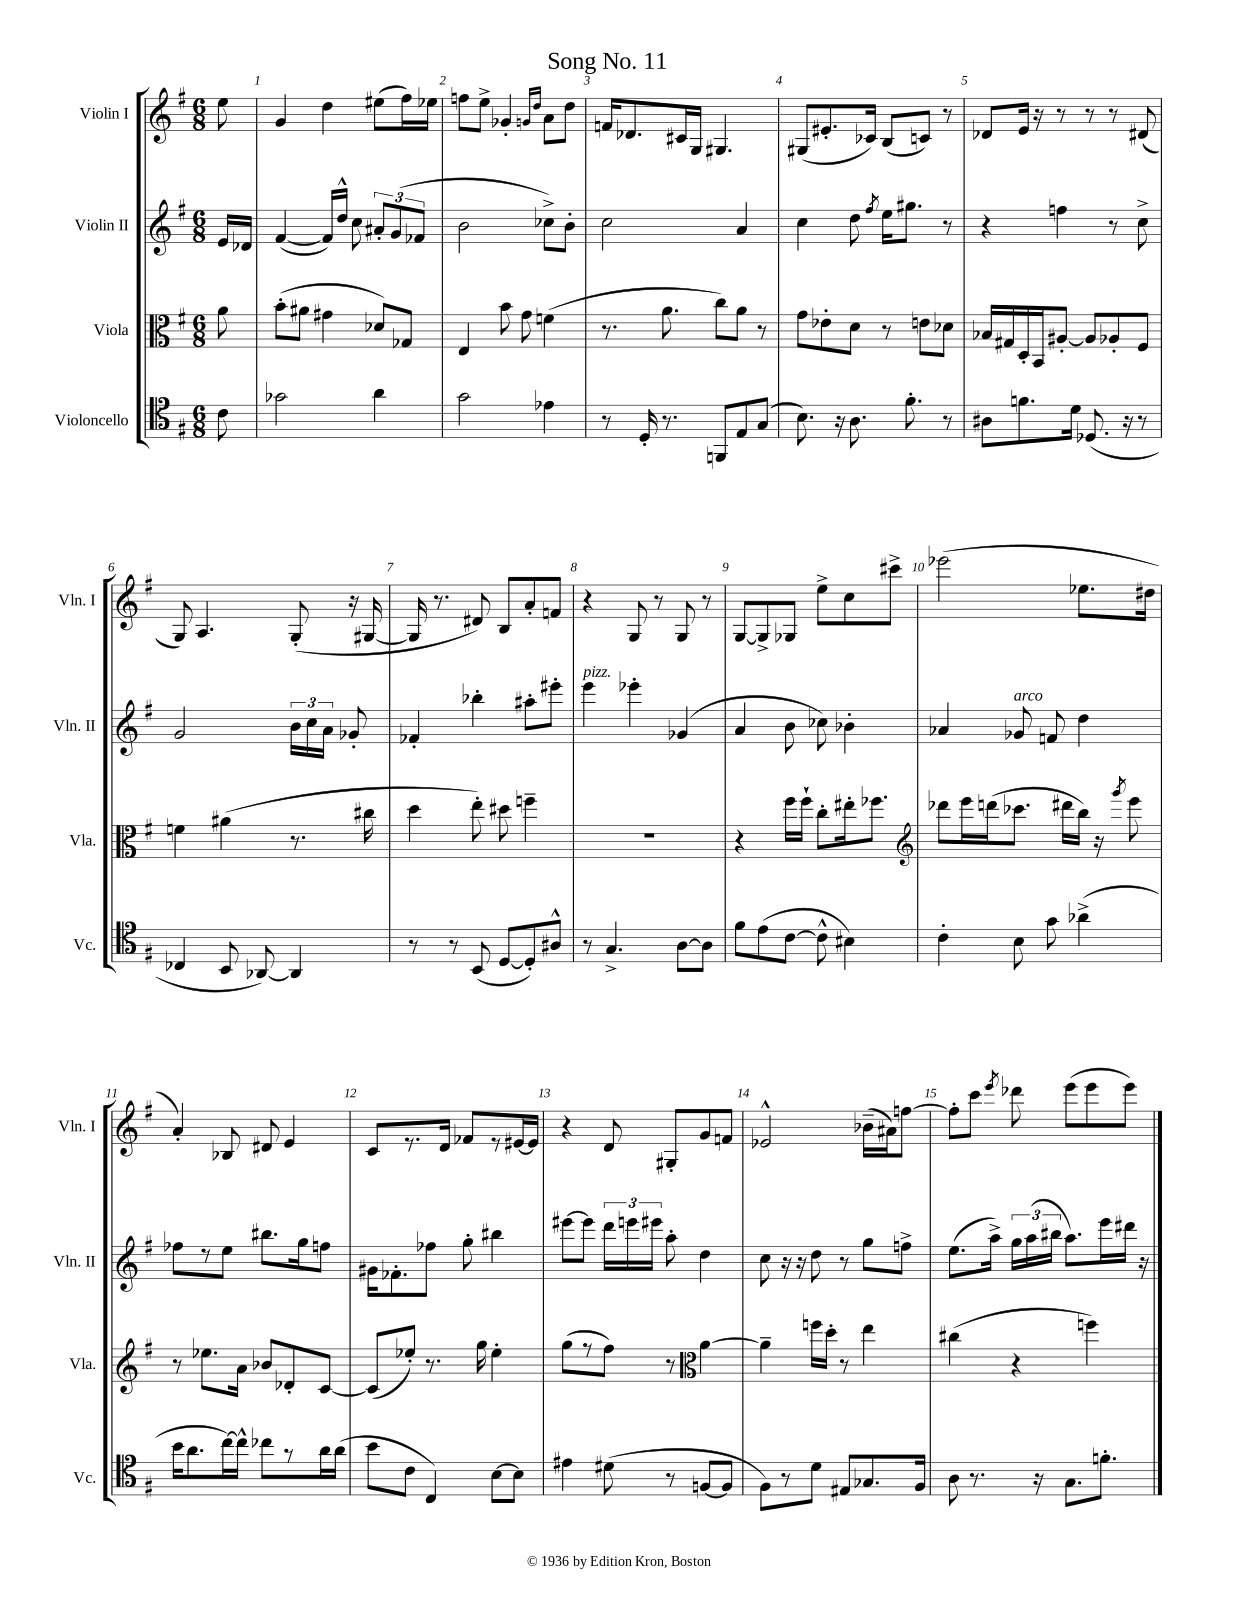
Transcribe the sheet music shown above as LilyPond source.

\header { title = "Song No. 11" }
<<
\new StaffGroup <<
\new Staff = "s0" \with { instrumentName = "Violin I" shortInstrumentName = "Vln. I" } {
    \clef treble \key g \major \numericTimeSignature \time 6/8 \partial 8
    \autoBeamOff e''8 |
    g'4 d''4 eis''8[( fis''16) ees''16] |
    f''8[ e''8]-> ges'4-. \grace { g'16[ d''16] } a'8[ d''8] |
    f'16[ des'8. cis'16 g16] gis4. |
    gis8[( eis'8.-. ces'16]) b8[( c'8]) r8 |
    des'8[ e'16] r16 r8 r8 r8 dis'8( |
    g8) a4. g8-.( r16 gis16~ |
    gis16 r8. dis'8) b8[ a'8-. f'8] |
    r4 g8 r8 g8 r8 |
    g8[~ g8-> ges8] e''8[-> c''8 cis'''8]-> |
    ees'''2( ees''8.[ dis''16] |
    a'4-.) bes8 dis'8 e'4 |
    c'8[ r8. d'16] fes'8[ r8 eis'16~ eis'16] |
    r4 d'8 gis8[-. g'8 f'8] |
    ees'2-^ bes'16[--( ais'16) f''8]~ |
    f''8[-. c'''8] \acciaccatura { e'''8 } des'''8 e'''8[( e'''8 e'''8]) \bar "|." |
}
\new Staff = "s1" \with { instrumentName = "Violin II" shortInstrumentName = "Vln. II" } {
    \clef treble \key g \major \numericTimeSignature \time 6/8 \partial 8
    \autoBeamOff e'16[ des'16] |
    fis'4~( fis'16[) d''16]-^ c''8 \tuplet 3/2 { ais'8[-. g'8( fes'8] } |
    b'2 ces''8[->) b'8]-. |
    c''2 a'4 |
    c''4 d''8 \acciaccatura { fis''8 } e''16[ gis''8.] r8 |
    r4 f''4 r8 c''8-> |
    g'2 \tuplet 3/2 { b'16[ c''16 a'16] } ges'8-. |
    fes'4-. bes''4-. ais''8[-. eis'''8]-. |
    e'''4^\markup { \italic "pizz." } ees'''4-. ges'4( |
    a'4 b'8 ces''8) bes'4-. |
    aes'4 ges'8^\markup { \italic "arco" } f'8 d''4 |
    fes''8[ r8 e''8] bis''8.[ g''16 f''8] |
    gis'16[ fes'8.-. fes''8] g''8-. bis''4 |
    eis'''8[~ eis'''8] \tuplet 3/2 { d'''16[ e'''16 eis'''16] } a''8-. d''4 |
    c''8 r16 r16 d''8 r8 g''8[ f''8]-> |
    e''8.[( a''16]->) \tuplet 3/2 { g''16[ a''16( bis''16] } a''8.[) e'''16 dis'''16] r16 \bar "|." |
}
\new Staff = "s2" \with { instrumentName = "Viola" shortInstrumentName = "Vla." } {
    \clef alto \key g \major \numericTimeSignature \time 6/8 \partial 8
    \autoBeamOff a'8 |
    b'8[-.( ais'8] gis'4 des'8[) ges8] |
    e4 b'8 g'8 f'4( |
    r8. a'8. c''8[) a'8] r8 |
    g'8[ ees'8-. d'8] r8 e'8[ des'8] |
    bes16[ gis16 d16-. b,16 ais8]~-. ais8[ aes8-. fis8] |
    f'4 ais'4( r8. cis''16 |
    d''4 e''8-.) dis''8 f''4-- |
    R2. |
    r4 fis''16[ fis''16]-! c''8[-. eis''16-. fes''8.] |
    \clef treble des'''8[ e'''16 d'''16( ces'''8.] dis'''16[ b''16]) r16 \acciaccatura { g'''8 } e'''8 |
    r8 ees''8.[ a'16] bes'8[ des'8-. c'8]~ |
    c'8[( ees''8]-.) r8. g''16 ees''4-. |
    g''8[( r8 fis''8]) r8 \clef alto a'4~ |
    a'4-- f''16[ d''16]-. r8 e''4 |
    cis''4( r4 f''4) \bar "|." |
}
\new Staff = "s3" \with { instrumentName = "Violoncello" shortInstrumentName = "Vc." } {
    \clef tenor \key g \major \numericTimeSignature \time 6/8 \partial 8
    \autoBeamOff c'8 |
    ges'2 a'4 |
    g'2 ees'4 |
    r8 d16-. r8. f,8[ e8 g8]( |
    b8.) r16 a8. fis'8.-. r8 |
    ais8[ f'8. d'16] des8.( r16 r8 |
    ces4 b,8 aes,8~) aes,4 |
    r8 r8 b,8( d8[~ d8-.) ais8]-^ |
    r8 g4.-> a8[~ a8] |
    fis'8[ e'8( c'8]~ c'8-^ bis4) |
    c'4-. b8 g'8 aes'4->( |
    b'16[ a'8. c''16~) c''16]-^ ces''8[ r8 a'16 a'16]( |
    b'8[ c'8] c4) b8[~ b8] |
    eis'4 dis'8( r8 f8[~ f8] |
    fis8[) r8 d'8] eis8[ ges8. fis16] |
    a8 r8. r16 g8.[ f'8.]-. \bar "|." |
}
>>
>>
\layout { \context { \Score \override BarNumber.break-visibility = ##(#f #t #t) barNumberVisibility = #all-bar-numbers-visible } }
